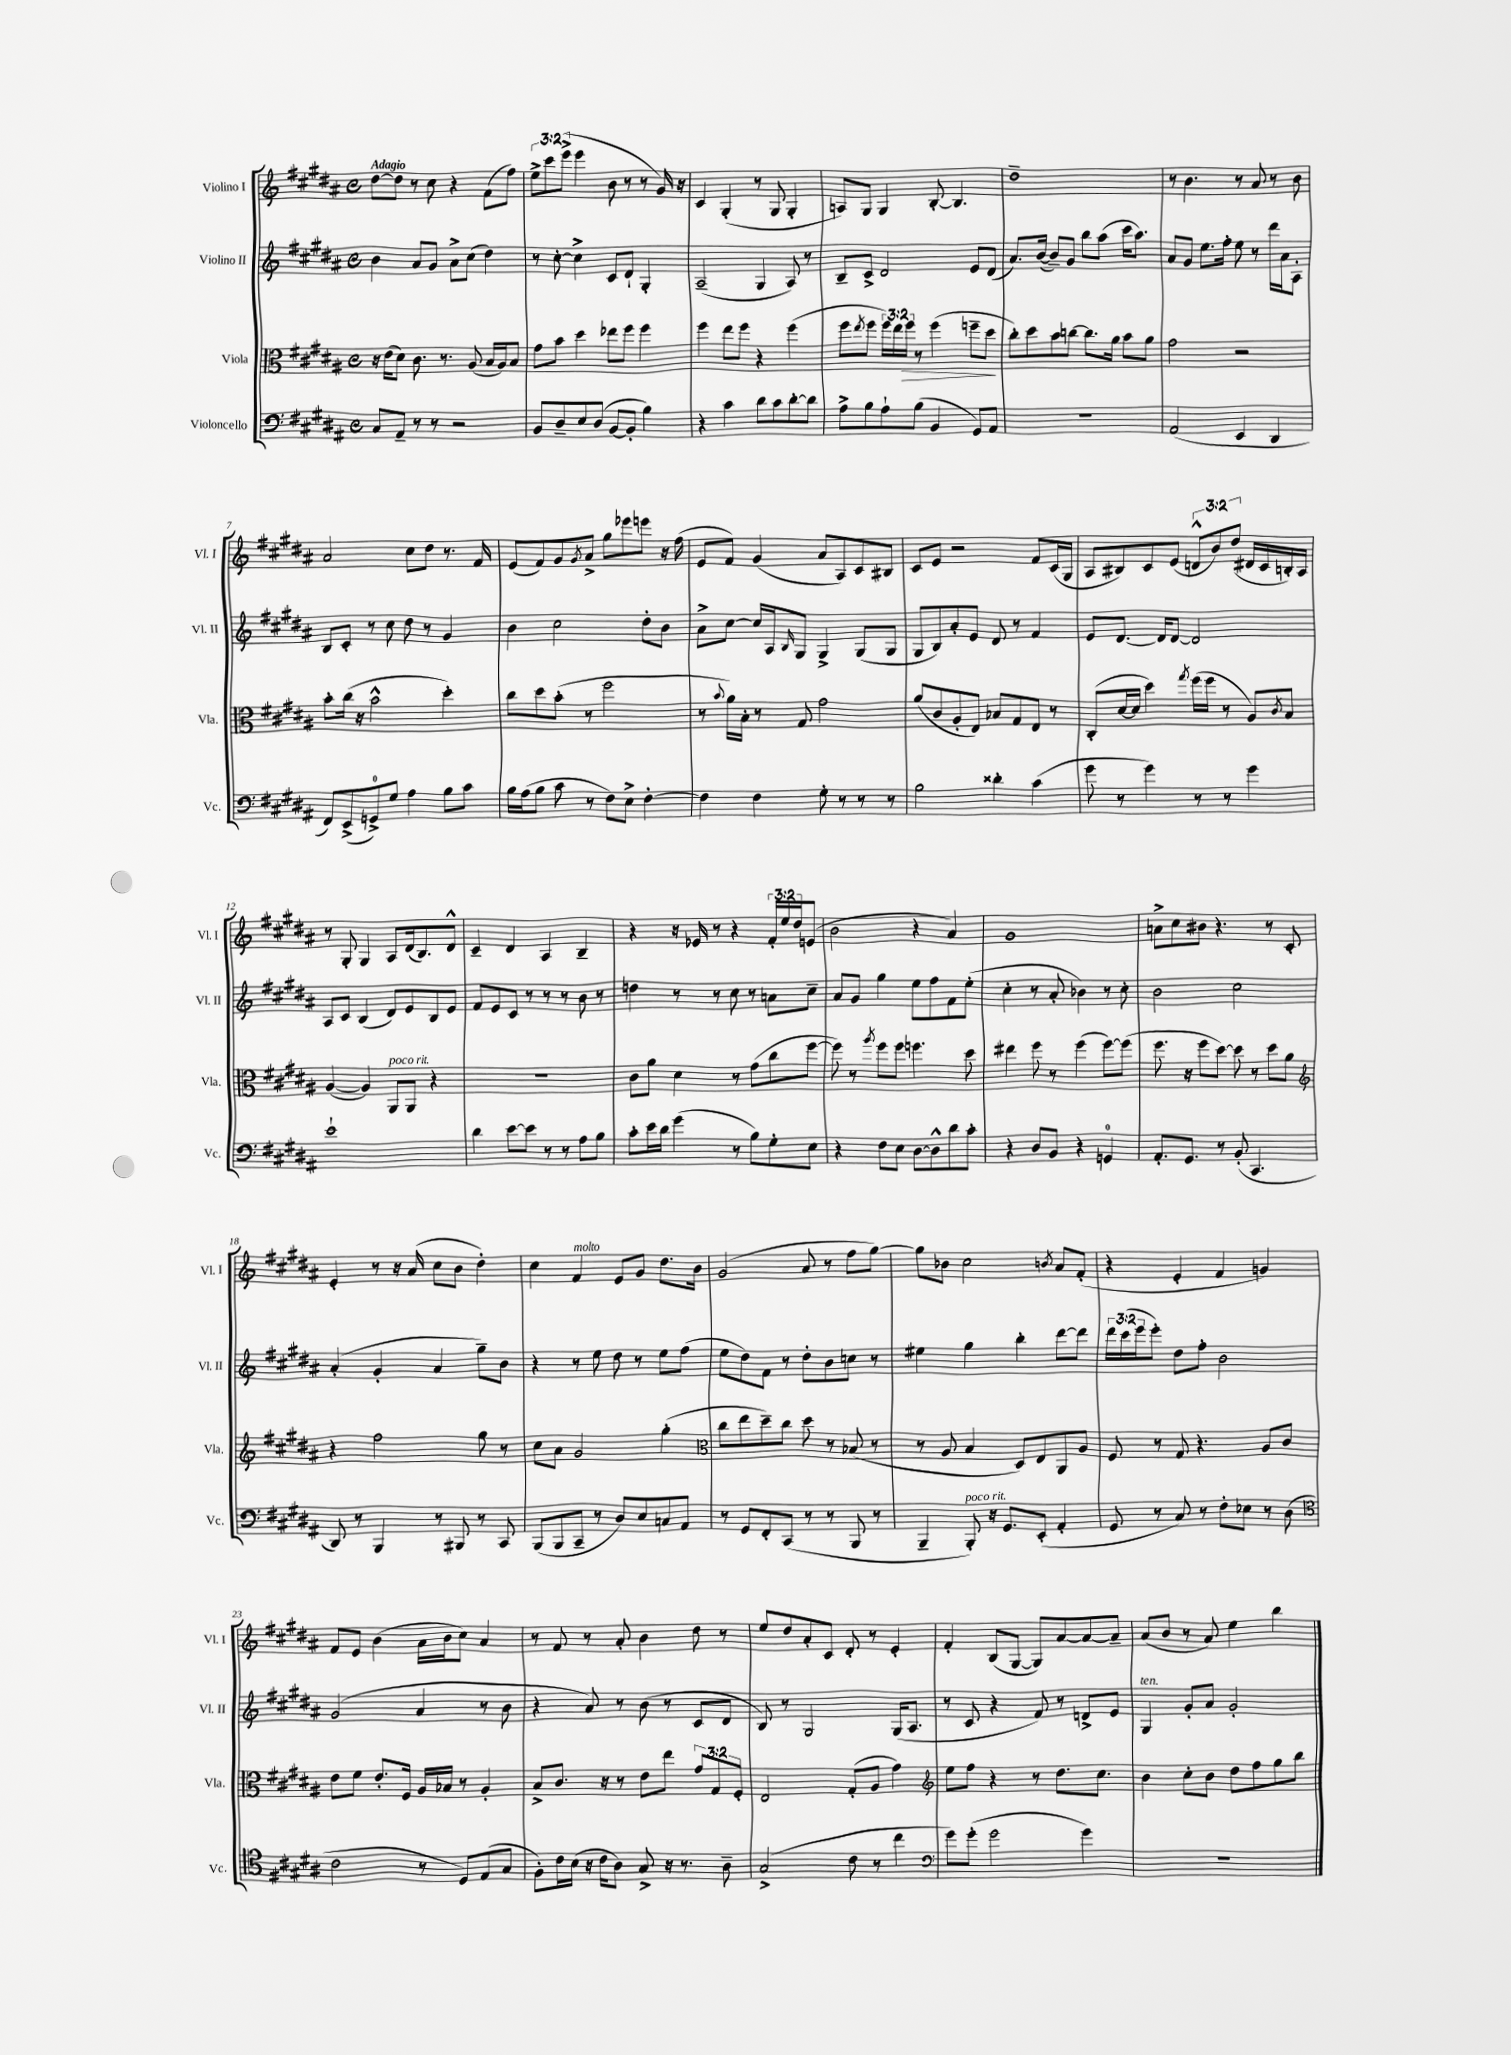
<<
\new StaffGroup <<
\new Staff = "s0" \with { instrumentName = "Violino I" shortInstrumentName = "Vl. I" } {
    \clef treble \key b \major \defaultTimeSignature \time 4/4 \override Staff.TupletNumber.text = #tuplet-number::calc-fraction-text \tempo "Adagio"
    dis''8~ dis''8 r8 cis''8 r4 fis'8( fis''8) |
    \tuplet 3/2 { e''8-> cis'''8 e'''8->( } e'''4 b'8 r8 r8 gis'16) r16 |
    cis'4 gis4-.( r8 gis8 gis4-. |
    a8) gis8 gis4 b8~-. b4. |
    dis''1-- |
    r8 b'4. r8 ais'8 r8 b'8 |
    ais'2 cis''8 dis''8 r8. fis'16 |
    e'8( fis'8) gis'8 \acciaccatura { gis'8 } ais'8-> gis''8 ees'''8 e'''8 r16 fis''16( |
    e'8 fis'8) gis'4( ais'8 ais8) cis'8 bis8 |
    cis'8 e'8 r2 fis'8 cis'16( gis16 |
    ais8 bis8) cis'8 e'8( \tuplet 3/2 { d'8-^ b'8) dis''8( } dis'16 cis'16 b16-.) ais16 |
    r8 gis8-. gis4 ais8 dis'16( b8.) dis'8-^ |
    cis'4-- dis'4 ais4 b4-- |
    r4 r16 ees'16 r8 r4 \tuplet 3/2 { fis'16-. e''16 dis''16 } e'8( |
    b'2 r4 ais'4) |
    gis'1 |
    a'8-> cis''8 bis'8 r4. r8 cis'8-. |
    e'4-. r8 r16 ais'16( cis''8 b'8 dis''4-.) |
    cis''4 fis'4^\markup { \italic "molto" } e'8 gis'8 dis''8. b'16 |
    gis'2( ais'8 r8 fis''8 gis''8~) |
    gis''8 bes'8 cis''2 \acciaccatura { b'8 } ais'8 fis'8-.( |
    r4 e'4-. fis'4 g'4) |
    fis'8 e'8 b'4( ais'16 b'16 cis''8) ais'4 |
    r8 fis'8 r8 ais'8-. b'4 dis''8 r8 |
    e''8 dis''8 ais'8-. cis'8 dis'8-. r8 e'4-. |
    fis'4-. b8( gis8~ gis8) ais'8~ ais'8~ ais'8-- |
    ais'8( b'8 r8 ais'8) e''4 b''4 \bar "|." |
}
\new Staff = "s1" \with { instrumentName = "Violino II" shortInstrumentName = "Vl. II" } {
    \clef treble \key b \major \defaultTimeSignature \time 4/4 \override Staff.TupletNumber.text = #tuplet-number::calc-fraction-text
    b'4 ais'8 gis'8 ais'8-> cis''8( dis''4) |
    r8 cis''8~-. cis''4-> cis'8 dis'8-! gis4-. |
    ais2--( gis4 ais8) r8 |
    b8-- cis'8-> dis'2 e'8 dis'8( |
    ais'8.) b'16~( b'8--) gis'8 b''8 ais''8( cis'''16 ais''8.) |
    ais'8 gis'8 e''8. fis''16-. e''8 r8 dis'''16 ais'16 ais8-. |
    b8 cis'8-. r8 cis''8 dis''8 r8 gis'4 |
    b'4 cis''2 dis''8-. b'8 |
    ais'8-> cis''8~ cis''16 ais16 \grace { b16 } gis8 gis4-> gis8( gis8 |
    gis8 b8) ais'8-. e'8 dis'8 r8 fis'4 |
    e'8 dis'8.~ dis'16 dis'8~ dis'2 |
    ais8 cis'8 b4( dis'8) e'8 b8 e'8 |
    fis'8 e'8 cis'8 r8 r8 r8 b'8 r8 |
    d''4 r8 r8 cis''8 r8 a'8 cis''8-- |
    ais'8 gis'8 gis''4 e''8 fis''8 fis'8 e''8-.( |
    cis''4-. r8 ais'8-. bes'4) r8 cis''8-. |
    b'2 cis''2 |
    ais'4-.( gis'4-. ais'4 gis''8--) b'8 |
    r4 r8 e''8 dis''8 r8 e''8 fis''8( |
    e''8 dis''8) fis'8 r8 dis''8-. b'8 c''8 r8 |
    eis''4 gis''4 b''4-. dis'''8~ dis'''8 |
    \tuplet 3/2 { dis'''16 cis'''16( e'''16 } e'''8-.) dis''8 fis''8-. b'2 |
    gis'2( ais'4 r8 b'8 |
    r4 ais'8) r8 b'8( r8 cis'8 dis'8 |
    b8) r8 gis2 gis16( ais8. |
    r8 cis'8 r4 fis'8) r8 d'8-> e'8 |
    gis4^\markup { \italic "ten." } gis'8-. ais'8 gis'2-. \bar "|." |
}
\new Staff = "s2" \with { instrumentName = "Viola" shortInstrumentName = "Vla." } {
    \clef alto \key b \major \defaultTimeSignature \time 4/4 \override Staff.TupletNumber.text = #tuplet-number::calc-fraction-text
    r16 e'16( dis'8) cis'8. r8. ais8( b16 ais16) b8 |
    gis'8 b'8 dis''4 ees''8 fis''8 fis''4 |
    fis''4 e''8 fis''8 r4 fis''4( |
    fis''8 \acciaccatura { e''8 } fis''8 \tuplet 3/2 { fis''16) e''16 fis''16\> } r8 fis''4( f''8-- dis''8\! |
    cis''8-.) dis''8 b'8 c''8~ c''8. ais'16 b'8 ais'8 |
    gis'2 r2 |
    b'8-. cis''16( r16 b'2-^ dis''4-.) |
    cis''8 dis''8 b'8-.( r8 fis''2 |
    r8 \appoggiatura { b'8 } ais'16) b16-. r8 gis8 gis'2 |
    ais'8( cis'8 ais8-. e8) bes8 gis8 e8 r8 |
    cis8-.( dis'16~ dis'16 dis''4) \acciaccatura { gis''8 } fis''16( fis''16 r8 ais8) \acciaccatura { cis'8 } b8 |
    ais4~( ais4) ais,8^\markup { \italic "poco rit." } ais,8 r4 |
    R1 |
    cis'8 ais'8 dis'4 r8 gis'8( cis''8 fis''8~ |
    fis''8) r8 \acciaccatura { ais''8 } fis''8 fis''8 f''4. dis''8 |
    eis''4 fis''8 r8 fis''4( fis''8~) fis''8( |
    fis''8. r16 fis''8 dis''8~) dis''8 r8 dis''8 ais'8 |
    \clef treble r4 fis''2 gis''8 r8 |
    cis''8 ais'8 gis'2 gis''4-.( |
    \clef alto cis''8 e''8 dis''8--) cis''8 dis''8 r8 bes8( r8 |
    r8 ais8 b4 dis8) e8 ais,8 ais8 |
    fis8 r8 gis8 r4. ais8 cis'8 |
    e'8 fis'8 e'8.-. fis16 ais16 bes16 r8 ais4-. |
    b8-> cis'8. r16 r8 e'8 e''8 \tuplet 3/2 { gis'8 gis8 fis8-. } |
    e2 gis8-.( ais8 gis'4) |
    \clef treble e''8 fis''8 r4 r8 dis''8. cis''8. |
    b'4 cis''8-. b'8 dis''8 fis''8 gis''8 b''8 \bar "|." |
}
\new Staff = "s3" \with { instrumentName = "Violoncello" shortInstrumentName = "Vc." } {
    \clef bass \key b \major \defaultTimeSignature \time 4/4
    cis8 ais,8-- r8 r8 r2 |
    b,8 dis8-- e8 dis8( b,8~ b,8-. b4) |
    r4 cis'4 dis'8 cis'8 dis'8~-. dis'8 |
    ais8-> b8 ais8-! b8( b,4 gis,8) ais,8 |
    r1 |
    ais,2( e,4 dis,4 |
    fis,8) e,8->( g,8-0->) gis8 ais4 b8 cis'8 |
    b16 ais16( b8 cis'8 r8 fis8) e8-> fis4~-. |
    fis4 fis4 gis8-. r8 r8 r8 |
    b2 disis'4-. cis'4( |
    gis'8 r8 gis'4) r8 r8 gis'4 |
    e'1-! |
    dis'4 e'8~ e'8 r8 r8 ais8 b8 |
    cis'8-. e'16 dis'16 gis'4( r8 b8) gis8-. e8 |
    r4 fis8 e8 dis8~ dis8-^ dis'8 cis'8-. |
    r4 dis8 b,8 r4 g,4-0 |
    ais,8.-. gis,8. r8 b,8-.( cis,4. |
    dis,8) r8 b,,4 r8 bis,,8 r8 cis,8 |
    b,,8( b,,8 cis,8-- r8 dis8) e8 c8 ais,8 |
    r8 gis,8 fis,8-. cis,8( r8 r8 b,,8 r8 |
    b,,4-- b,,8-.^\markup { \italic "poco rit." }) r16 gis,8. e,8-.( ais,4-. |
    gis,8 r8 cis8) r8 fis8-. ees8 r8 dis8( |
    \clef tenor cis'2 r8 dis8) e8( gis8 |
    fis8-.) cis'16 b16( r16 cis'16 ais8) gis8-> r16 r8. ais8-- |
    gis2->( cis'8 r8 cis''4 |
    \clef bass gis'8) gis'8-.( gis'2 gis'4) |
    R1 \bar "|." |
}
>>
>>
